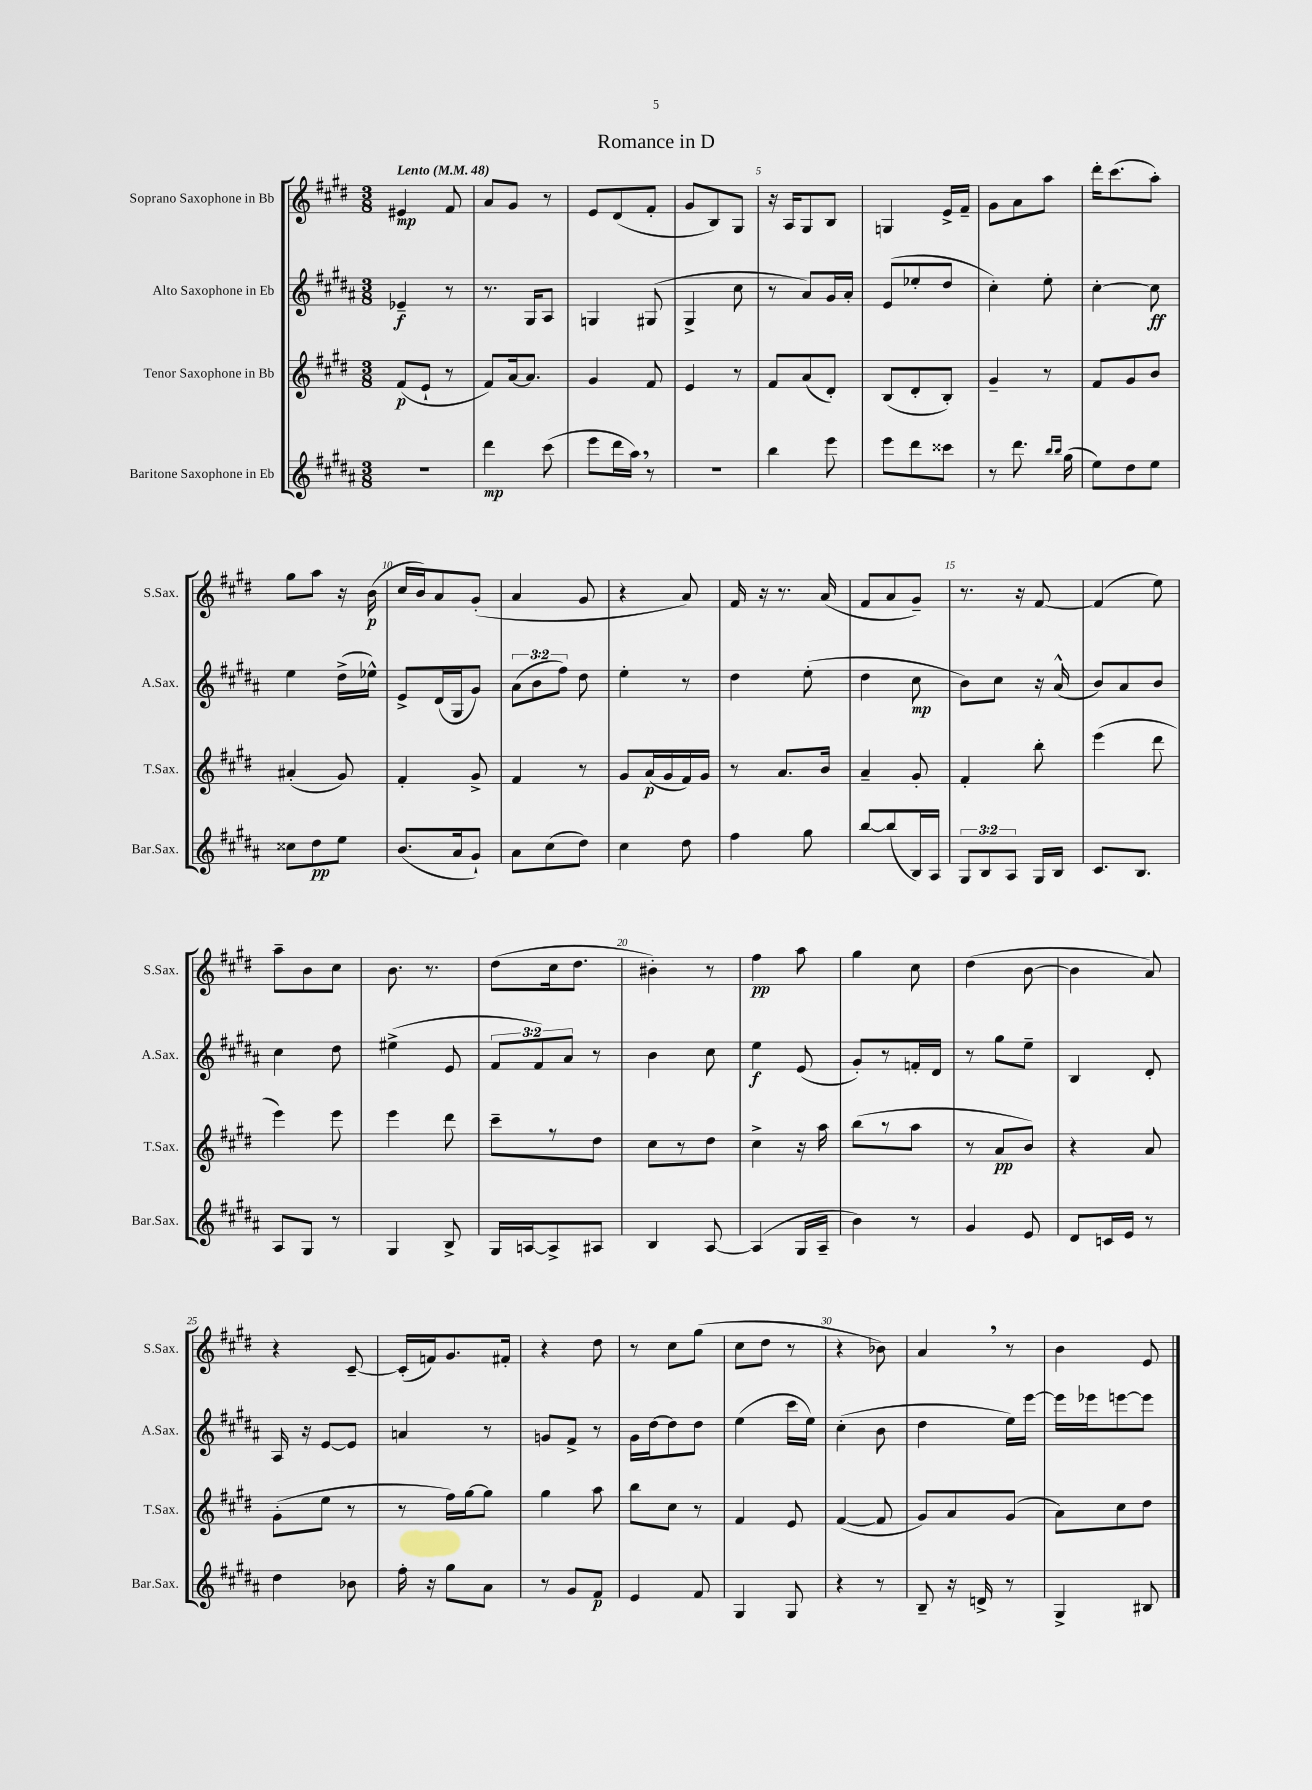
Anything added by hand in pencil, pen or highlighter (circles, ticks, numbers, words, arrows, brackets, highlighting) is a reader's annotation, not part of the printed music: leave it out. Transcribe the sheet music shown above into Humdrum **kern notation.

**kern	**kern	**kern	**kern
*staff4	*staff3	*staff2	*staff1
*clefG2	*clefG2	*clefG2	*clefG2
*k[f#c#g#d#a#]	*k[f#c#g#d#]	*k[f#c#g#d#a#]	*k[f#c#g#d#]
*M3/8	*M3/8	*M3/8	*M3/8
*MM48	*MM48	*MM48	*MM48
4.r	(8f#/L	4e-~/	4e#/
.	8e`/J	.	.
.	8r	8r	8f#/
=	=	=	=
4ddd#\	8f#/L)	8.r	8a/L
.	[16a/k	.	8g#/J
.	8.a/]J	16G#/LK	.
(8ccc#\	.	8A#/J	8r
=	=	=	=
8eee\L	4g#/	4G/	8e/L
16ddd#\L	.	.	(8d#/
16aa#\JJ)	.	.	.
8r	8f#/	(8G#/	8f#'/J
=	=	=	=
4.r	4e/	4G#^/	8g#/L
.	.	.	8B/)
.	8r	8cc#\	8G#/J
=	=	=	=
4bb\	8f#/L	8r	16r
.	.	.	16A/LK
.	(8a/	8a#/L)	8G#/
8eee\	8d#'/J)	16g#/L	8B/J
.	.	16a#'/JJ	.
=	=	=	=
8eee\L	(8B/L	(8e/L	4G/
8ddd#\	8d#'/	8ee-'/	.
8ccc##\J	8B'/J)	8dd#/J	16e^/LL
.	.	.	16f#~/JJ
=	=	=	=
8r	4g#~/	4cc#'\)	8g#\L
8.ddd#\	.	.	8a\
.	8r	8ee'\	8aa\J
16qqbb/LL	.	.	.
16qqbb/JJ	.	.	.
(16gg#\	.	.	.
=	=	=	=
8ee\L)	8f#/L	[4cc#'\	16ddd#'\LK
.	.	.	(8.ccc#\
8dd#\	8g#/	.	.
8ee\J	8b/J	8cc#\]	8aa'\J)
=	=	=	=
8cc##\L	(4a#'/	4ee\	8gg#\L
8dd#\	.	.	8aa\J
8ee\J	8g#/)	(16dd#^\LL	16r
.	.	16ee-^^\JJ)	(16b\
=	=	=	=
(8.b/L	4f#'/	8e^/L	16cc#/LL
.	.	.	16b/J)
.	.	(16d#/L	8a/
16a#/k	.	16G#/J	.
8g#`/J)	8g#^/	8g#/J)	(8g#'/J
=	=	=	=
8a#\L	4f#/	(12a#\L	4a/
.	.	12b\	.
(8cc#\	.	.	.
.	.	12ff#\J)	.
8dd#\J)	8r	8dd#\	8g#/
=	=	=	=
4cc#\	8g#/L	4ee'\	4r
.	(16a/L	.	.
.	16g#/	.	.
8dd#\	16f#/)	8r	8a/)
.	16g#/JJ	.	.
=	=	=	=
4ff#\	8r	4dd#\	16f#/
.	.	.	16r
.	8.a/L	.	8.r
8gg#\	.	(8ee'\	.
.	16b/Jk	.	(16a/
=	=	=	=
[8bb/L	4a~/	4dd#\	8f#/L
(8bb/]	.	.	8a/
16B/L)	8g#'/	8cc#\	8g#~/J)
16A#/JJ	.	.	.
=	=	=	=
12G#/L	4f#'/	8b\L)	8.r
12B/	.	.	.
.	.	8cc#\J	.
12A#/J	.	.	.
.	.	.	16r
16G#/LL	8bb'\	16r	[8f#/
16B/JJ	.	(16a#^^/	.
=	=	=	=
8.c#/L	(4eee\	8b/L)	(4f#/]
.	.	8a#/	.
8.B/J	.	.	.
.	8ddd#\	8b/J	8ee\)
=	=	=	=
8A#/L	4eee\)	4cc#\	8aa~\L
8G#/J	.	.	8b\
8r	8eee\	8dd#\	8cc#\J
=	=	=	=
4G#/	4eee\	(4ee#^\	8.b\
.	.	.	8.r
8B^/	8ddd#\	8e/	.
=	=	=	=
16G#/LL	8ccc#~\L	12f#/L	(8dd#\L
[16A/J	.	.	.
.	.	12f#/)	.
8A^/]	8r	.	16cc#\k
.	.	12a#/J	.
.	.	.	8.dd#\J
8A#/J	8dd#\J	8r	.
=	=	=	=
4B/	8cc#\L	4b\	4b#'\)
.	8r	.	.
[8A#/	8dd#\J	8cc#\	8r
=	=	=	=
(4A#/]	4cc#^\	4ee\	4ff#\
16G#/LL	16r	(8e/	8aa\
16A#~/JJ	16aa\	.	.
=	=	=	=
4b\)	(8bb\L	8g#'/L)	4gg#\
.	8r	8r	.
8r	8aa\J	16f'/L	8cc#\
.	.	16d#/JJ	.
=	=	=	=
4g#/	8r	8r	(4dd#\
.	8a/L	8gg#\L	.
8e/	8b/J)	8ee~\J	[8b\
=	=	=	=
8d#/L	4r	4B/	4b\]
16c/L	.	.	.
16e/JJ	.	.	.
8r	8a/	8d#'/	8a/)
=	=	=	=
4dd#\	(8g#'\L	16A#/	4r
.	.	16r	.
.	8ee\J	[8e/L	.
8b-\	8r	8e/]J	[8c#~/
=	=	=	=
16ff#'\	8r	4a/	(16c#'/]LL
16r	.	.	16f/J)
8gg#\L	16ff#\LL)	.	8.g#/
.	[16gg#\J	.	.
8a#\J	8gg#\]J	8r	.
.	.	.	16f#'/Jk
=	=	=	=
8r	4gg#\	8g/L	4r
8g#/L	.	8f#^/J	.
8f#/J	8aa\	8r	8dd#\
=	=	=	=
4e/	8bb\L	16g#\LL	8r
.	.	[16dd#\J	.
.	8cc#\J	8dd#\]	8cc#\L
8f#/	8r	8dd#\J	(8gg#\J
=	=	=	=
4G#/	4f#/	(4ee\	8cc#\L
.	.	.	8dd#\J
8G#/	8e/	16ccc#\LL	8r
.	.	16ee\JJ)	.
=	=	=	=
4r	([4f#/	(4cc#'\	4r
8r	8f#/]	8b\	8b-\)
=	=	=	=
8B~/	8g#/L)	4dd#\	4a/
16r	8a/	.	.
16d^/	.	.	.
8r	(8g#/J	16ee\LL)	8r
.	.	[16eee\JJ	.
=	=	=	=
4G#^/	8a\L)	16eee\]LL	4b\
.	.	16eee-\J	.
.	8cc#\	[8eee\	.
8B#/	8dd#\J	8eee\]J	8e/
==	==	==	==
*-	*-	*-	*-
